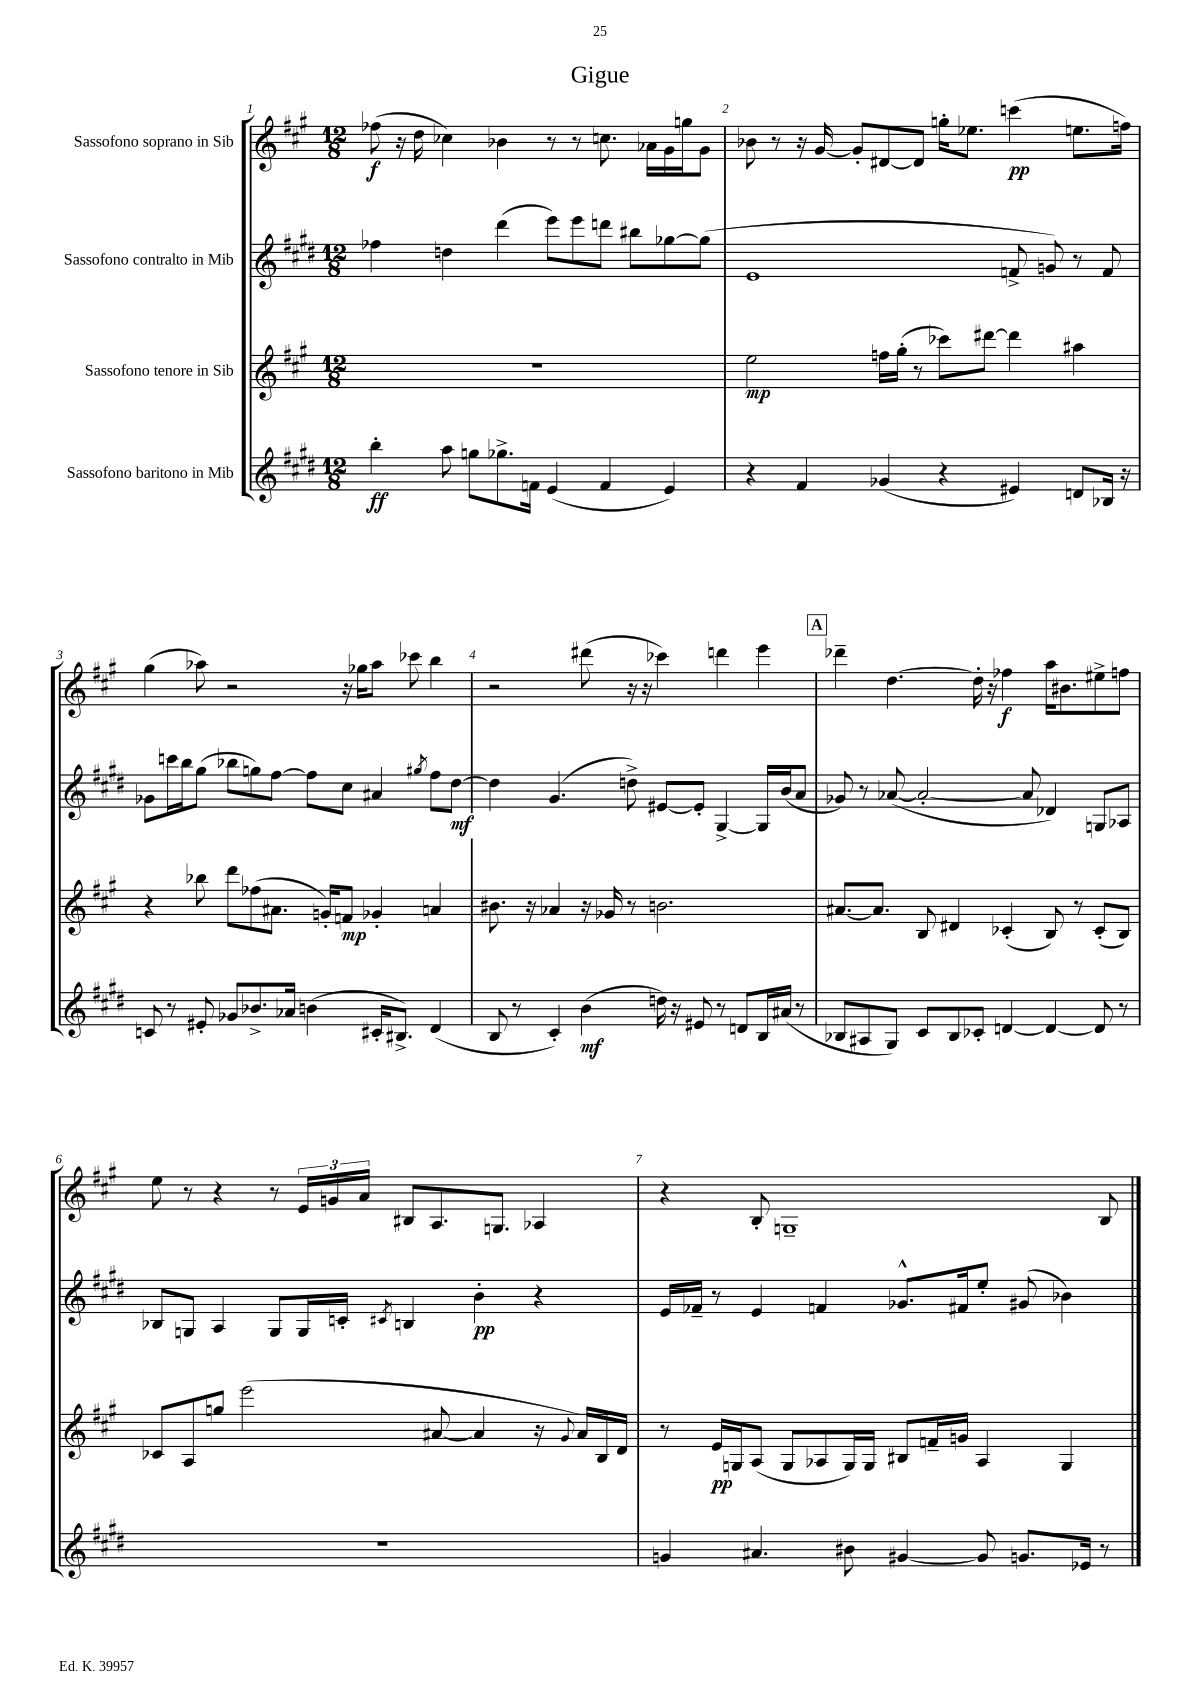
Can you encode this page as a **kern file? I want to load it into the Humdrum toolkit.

**kern	**dynam	**kern	**dynam	**kern	**dynam	**kern	**dynam
*part4	*part4	*part3	*part3	*part2	*part2	*part1	*part1
*staff4	*staff4	*staff3	*staff3	*staff2	*staff2	*staff1	*staff1
*I"Sassofono baritono in Mib	*	*I"Sassofono tenore in Sib	*	*I"Sassofono contralto in Mib	*	*I"Sassofono soprano in Sib	*
*clefG2	*	*clefG2	*	*clefG2	*	*clefG2	*
*k[f#c#g#d#]	*	*k[f#c#g#]	*	*k[f#c#g#d#]	*	*k[f#c#g#]	*
*M12/8	*	*M12/8	*	*M12/8	*	*M12/8	*
=1	=1	=1	=1	=1	=1	=1	=1
4bb'\	ff	1.r	.	4ff-X\	.	(8ff-X\	f
.	.	.	.	.	.	16r	.
.	.	.	.	.	.	16dd\	.
8aa\	.	.	.	4ddn\	.	4cc-X\)	.
8ggn\L	.	.	.	.	.	.	.
8.gg-X^\	.	.	.	(4ddd#\	.	4b-X\	.
16fn\Jk	.	.	.	.	.	.	.
(4e/	.	.	.	8eee\L)	.	8r	.
.	.	.	.	8eee\	.	8r	.
4f/	.	.	.	8dddn\J	.	8.ccn\	.
.	.	.	.	8bb#X\L	.	.	.
.	.	.	.	.	.	16a-X\LL	.
4e/)	.	.	.	[8gg-X\	.	16g#\	.
.	.	.	.	.	.	16ggn\J	.
.	.	.	.	(8gg-\J]	.	8g#\J	.
=2	=2	=2	=2	=2	=2	=2	=2
4r	.	2ee\	mp	1e	.	8b-X\	.
.	.	.	.	.	.	8r	.
4f#/	.	.	.	.	.	16r	.
.	.	.	.	.	.	[16g#/	.
.	.	.	.	.	.	8g#'/L]	.
(4g-X/	.	16ffn\LL	.	.	.	[8d#X/	.
.	.	(16gg#'\JJ	.	.	.	.	.
.	.	8r	.	.	.	8d#/J]	.
4r	.	8ccc-X\L)	.	.	.	16ggn'\KL	.
.	.	.	.	.	.	8.ee-X\J	.
.	.	[8ddd#X\J	.	.	.	.	.
4e#X/)	.	4ddd#\]	.	8fn^/	.	(4cccn\	pp
.	.	.	.	8gn/)	.	.	.
8dn/L	.	4aa#X\	.	8r	.	8.een\L	.
16B-X/Jk	.	.	.	8f/	.	.	.
16r	.	.	.	.	.	16ffn\Jk)	.
!!LO:LB:g=z
=3	=3	=3	=3	=3	=3	=3	=3
8cn/	.	4r	.	8g-X\L	.	(4gg#\	.
8r	.	.	.	16cccn\L	.	.	.
.	.	.	.	16bb\J	.	.	.
8e#X'/	.	8bb-X\	.	(8gg#\J	.	8aa-X\)	.
8g-X/L	.	8ddd\L	.	8bb-X\L	.	2r	.
8.b-X^/	.	(8ff-X\	.	8ggn\)	.	.	.
.	.	8.a#X\J	.	[8ff#\J	.	.	.
16a-X/Jk	.	.	.	.	.	.	.
(4bn\	.	.	.	8ff#\L]	.	.	.
.	.	16gn'/KL)	.	.	.	.	.
.	.	8fn/J	mp	8cc#\J	.	16r	.
.	.	.	.	.	.	16gg-X\KL	.
16c#X'/KL	.	4g-X'/	.	4a#X/	.	8aa-\J	.
8.B#X^/J)	.	.	.	.	.	.	.
.	.	.	.	.	.	8ccc-X\	.
.	.	.	.	8qgg#X/	.	.	.
(4d#/	.	4an/	.	8ff#\L	.	4bb\	.
.	.	.	.	[8dd#\J	mf	.	.
=4	=4	=4	=4	=4	=4	=4	=4
8B/	.	8.b#X\	.	4dd#\]	.	2r	.
8r	.	.	.	.	.	.	.
.	.	16r	.	.	.	.	.
4c#'/)	.	4a-X/	.	(4.g#/	.	.	.
(4b\	mf	16r	.	.	.	(8ddd#X\	.
.	.	16g-X/	.	.	.	.	.
.	.	8r	.	8ddn^\)	.	16r	.
.	.	.	.	.	.	16r	.
16ddn\)	.	2.bn\	.	[8e#X/L	.	4ccc-X\)	.
16r	.	.	.	.	.	.	.
8e#X/	.	.	.	8e#'/J]	.	.	.
8r	.	.	.	[4G#^/	.	4dddn\	.
8dn/L	.	.	.	.	.	.	.
16B/L	.	.	.	16G#/LL]	.	4eee\	.
(16a#X/JJ	.	.	.	(16b/J	.	.	.
8r	.	.	.	8a/J	.	.	.
!!LO:REH:place=s1:t=A
=5	=5	=5	=5	=5	=5	=5	=5
8B-X/L	.	[8.a#X/L	.	8g-X/)	.	4ddd-X~\	.
8A#X/	.	.	.	8r	.	.	.
.	.	8.a#/J]	.	.	.	.	.
8G#/J)	.	.	.	([8a-X/	.	[4.dd\	.
8c#/L	.	8B/	.	2a-'/_	.	.	.
8B-/	.	4d#X/	.	.	.	.	.
8c-X'/J	.	.	.	.	.	16dd'\]	.
.	.	.	.	.	.	16r	.
[4dn/	.	(4c-X'/	.	.	.	4ff-X\	f
.	.	.	.	8a-/]	.	.	.
4d/_	.	8B/)	.	4d-X/)	.	16aa\KL	.
.	.	.	.	.	.	8.b#X\	.
.	.	8r	.	.	.	.	.
8d/]	.	(8c-'/L	.	8Gn/L	.	8ee#X^\	.
8r	.	8B/J)	.	8A-X/J	.	8ffn\J	.
!!LO:LB:g=z
=6	=6	=6	=6	=6	=6	=6	=6
1.r	.	8c-X/L	.	8B-X/L	.	8ee\	.
.	.	8A/	.	8Gn/J	.	8r	.
.	.	8ggn/J	.	4A/	.	4r	.
.	.	(2eee\	.	.	.	.	.
.	.	.	.	8G/L	.	8r	.
.	.	.	.	16G/L	.	24e/LL	.
.	.	.	.	.	.	24gn/	.
.	.	.	.	16cn'/JJ	.	.	.
.	.	.	.	.	.	24a/JJ	.
.	.	.	.	8qc#X/	.	.	.
.	.	.	.	4Bn/	.	8B#X/L	.
.	.	[8a#X/	.	.	.	8.A/	.
.	.	4a#/]	.	4b'\	pp	.	.
.	.	.	.	.	.	8.Gn/J	.
.	.	16r	.	4r	.	4A-X/	.
.	.	8qqg#/	.	.	.	.	.
.	.	16a#/LL)	.	.	.	.	.
.	.	16B/	.	.	.	.	.
.	.	16d/JJ	.	.	.	.	.
=7	=7	=7	=7	=7	=7	=7	=7
4gn/	.	8r	.	16e/LL	.	4r	.
.	.	.	.	16f-X~/JJ	.	.	.
.	.	16e/LL	pp	8r	.	.	.
.	.	16Gn/J	.	.	.	.	.
4.a#X/	.	(8A/J	.	4e/	.	8B'/	.
.	.	8G/L	.	.	.	1Gn~	.
.	.	8A-X/	.	4fn/	.	.	.
8b#X\	.	16G/L)	.	.	.	.	.
.	.	16G/JJ	.	.	.	.	.
[4g#X/	.	8B#X/L	.	8.g-X^^/L	.	.	.
.	.	16fn~/L	.	.	.	.	.
.	.	16gn/JJ	.	16f#X/k	.	.	.
8g#/]	.	4A-/	.	8ee'/J	.	.	.
8.gn/L	.	.	.	(8g#X/	.	.	.
.	.	4G/	.	4b-X\)	.	.	.
16e-X/Jk	.	.	.	.	.	.	.
8r	.	.	.	.	.	8B/	.
==	==	==	==	==	==	==	==
*-	*-	*-	*-	*-	*-	*-	*-
